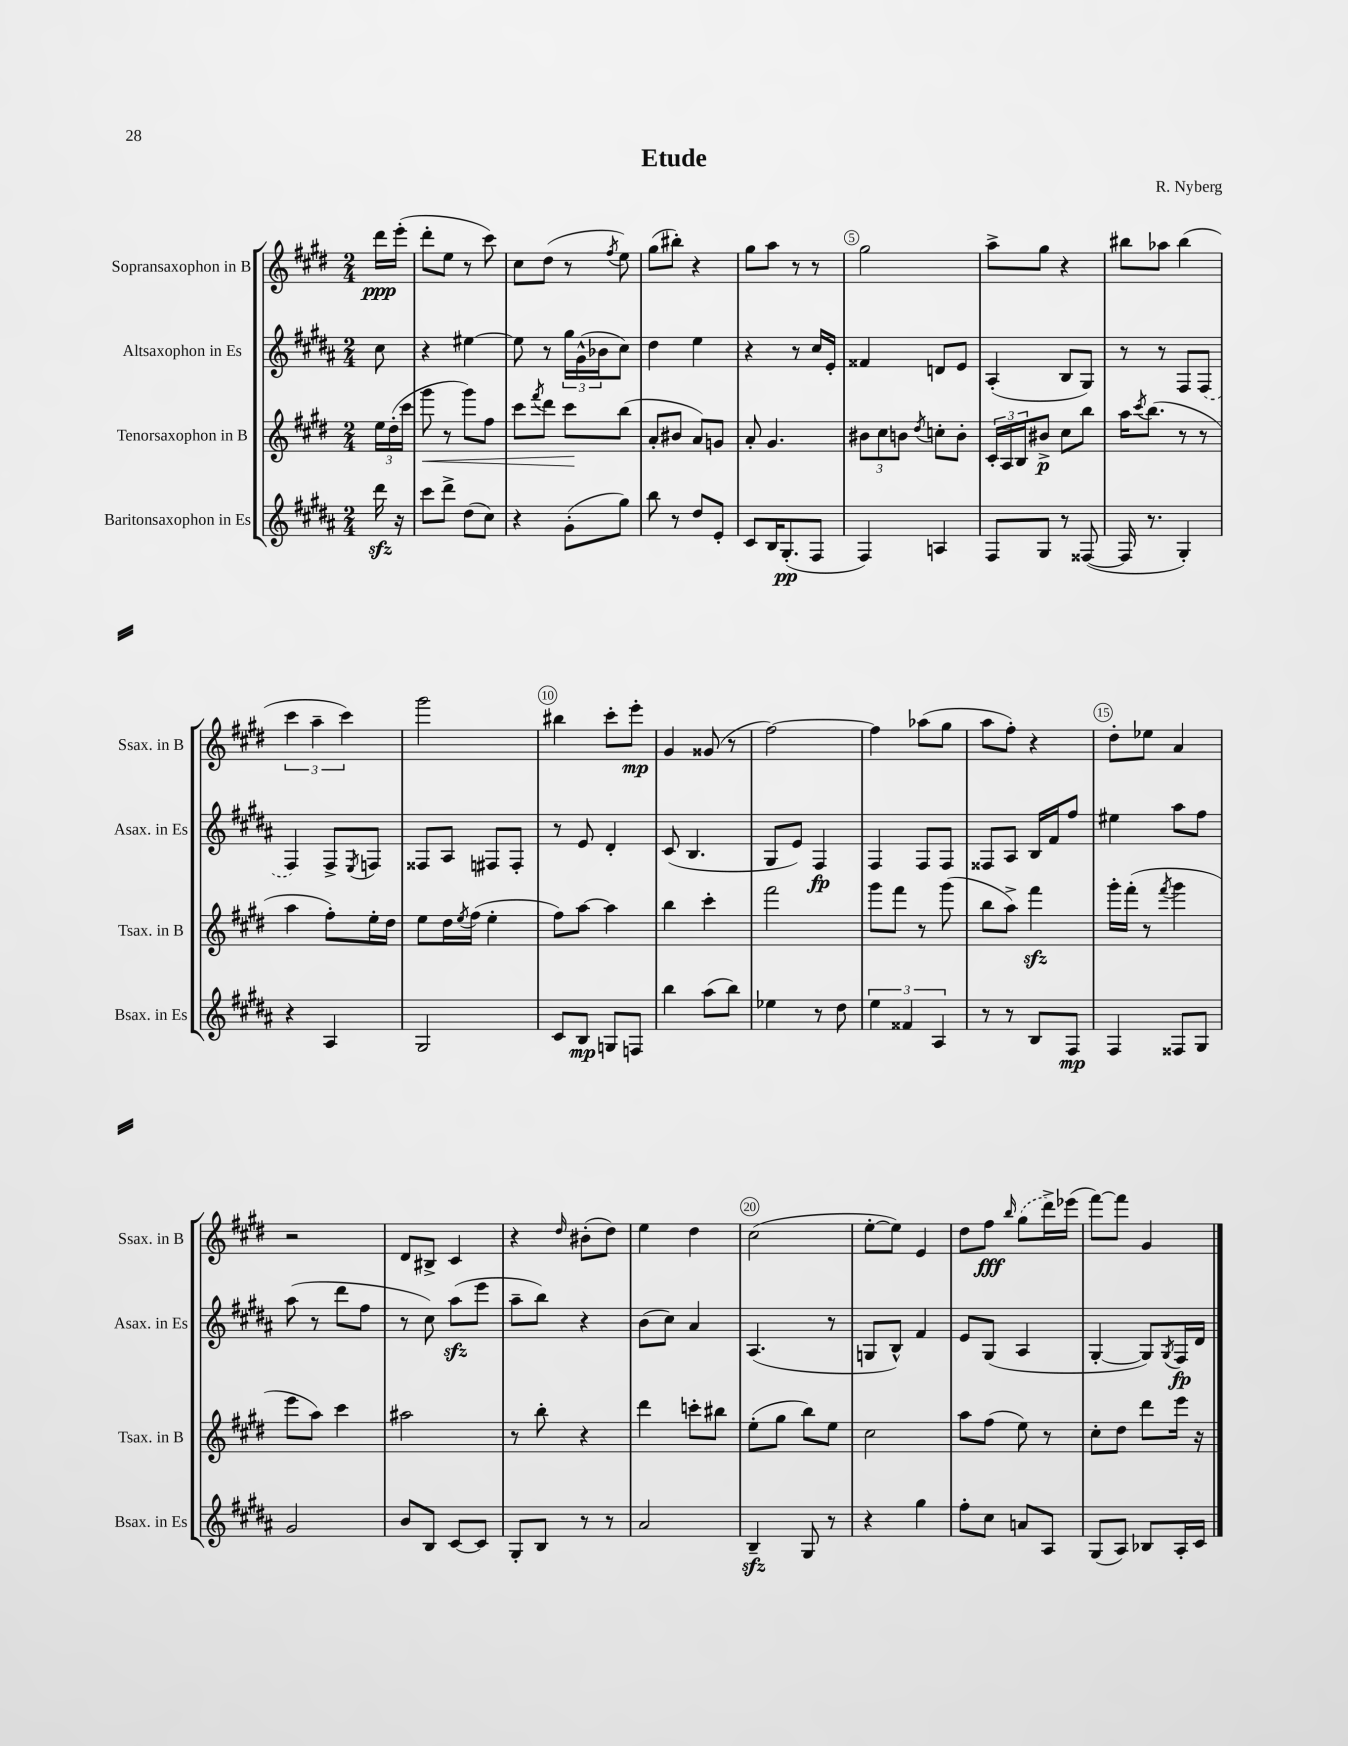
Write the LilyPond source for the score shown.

\header { title = "Etude" composer = "R. Nyberg" }
<<
\new StaffGroup <<
\new Staff = "s0" \with { instrumentName = "Sopransaxophon in B" shortInstrumentName = "Ssax. in B" } {
    \clef treble \key e \major \numericTimeSignature \time 2/4 \partial 8
    dis'''16\ppp e'''16-.( |
    dis'''8-. e''8 r8 cis'''8) |
    cis''8 dis''8( r8 \acciaccatura { fis''8 } e''8) |
    gis''8( bis''8-.) r4 |
    gis''8 a''8 r8 r8 |
    gis''2 |
    a''8-> gis''8 r4 |
    bis''8 aes''8 bis''4( |
    \tuplet 3/2 { cis'''4 a''4-- cis'''4) } |
    gis'''2 |
    bis''4 cis'''8-. e'''8-.\mp |
    gis'4 gisis'8( r8 |
    fis''2~) |
    fis''4 aes''8( gis''8 |
    a''8 fis''8-.) r4 |
    dis''8-. ees''8 a'4 |
    r2 |
    dis'8 bis8-> cis'4 |
    r4 \grace { dis''16 } bis'8-.( dis''8) |
    e''4 dis''4 |
    cis''2( |
    e''8~-. e''8) e'4 |
    dis''8 fis''8\fff \grace { b''16 } \once \slurDashed gis''8( dis'''16->) ees'''16( |
    fis'''8~) fis'''8 gis'4 \bar "|." |
}
\new Staff = "s1" \with { instrumentName = "Altsaxophon in Es" shortInstrumentName = "Asax. in Es" } {
    \clef treble \key b \major \numericTimeSignature \time 2/4 \partial 8
    cis''8 |
    r4 eis''4~ |
    eis''8 r8 \tuplet 3/2 { gis''16 gis'16-^( bes'16 } cis''8) |
    dis''4 e''4 |
    r4 r8 cis''16 e'16-. |
    fisis'4 d'8 e'8 |
    ais4-.( b8 gis8) |
    r8 r8 fis8 \once \slurDashed fis8( |
    fis4) fis8-> \acciaccatura { e8 } f8 |
    fisis8 ais8 fis8 fis8-. |
    r8 e'8 dis'4-. |
    cis'8( b4. |
    gis8 e'8) fis4\fp |
    fis4 fis8 fis8 |
    fisis8 ais8 b16 fis'16 fis''8 |
    eis''4 ais''8 fis''8 |
    ais''8( r8 dis'''8 fis''8 |
    r8 cis''8) ais''8\sfz( e'''8 |
    ais''8-- b''8) r4 |
    b'8( cis''8) ais'4 |
    ais4.( r8 |
    g8 b8-^) fis'4 |
    e'8 gis8( ais4 |
    gis4~-. gis8) \acciaccatura { gis8 } fis16\fp dis'16 \bar "|." |
}
\new Staff = "s2" \with { instrumentName = "Tenorsaxophon in B" shortInstrumentName = "Tsax. in B" } {
    \clef treble \key e \major \numericTimeSignature \time 2/4 \partial 8
    \tuplet 3/2 { e''16 dis''16-.( cis'''16 } |
    gis'''8\< r8 gis'''8) fis''8 |
    cis'''8 \acciaccatura { fis'''8 } dis'''8 cis'''8\! b''8( |
    a'8-. bis'8 a'8) g'8 |
    a'8-. gis'4. |
    \tuplet 3/2 { bis'8 cis''8 b'8 } \acciaccatura { dis''8 } c''8-. b'8-. |
    \tuplet 3/2 { cis'16-. a16 b16 } bis'8->\p cis''8 b''8 |
    a''16 \acciaccatura { cis'''8 } b''8.( r8 r8 |
    a''4 fis''8-.) e''16-. dis''16 |
    e''8 dis''16 \acciaccatura { e''8 } fis''16( e''4-. |
    fis''8) a''8~ a''4 |
    b''4 cis'''4-. |
    fis'''2 |
    gis'''8 fis'''8 r8 gis'''8( |
    b''8 a''8->) fis'''4\sfz |
    gis'''16-. fis'''16-.( r8 \acciaccatura { fis'''8 } gis'''4 |
    e'''8 a''8) cis'''4 |
    ais''2 |
    r8 b''8-. r4 |
    dis'''4 c'''8-. bis''8 |
    e''8-.( gis''8 b''8) e''8 |
    cis''2 |
    a''8 fis''8( e''8) r8 |
    cis''8-. dis''8 dis'''8 e'''16 r16 \bar "|." |
}
\new Staff = "s3" \with { instrumentName = "Baritonsaxophon in Es" shortInstrumentName = "Bsax. in Es" } {
    \clef treble \key b \major \numericTimeSignature \time 2/4 \partial 8
    dis'''16\sfz r16 |
    cis'''8 dis'''8-> dis''8( cis''8) |
    r4 gis'8-.( gis''8) |
    b''8 r8 dis''8 e'8-. |
    cis'8 b16 gis8.-.\pp( fis8 |
    fis4) a4 |
    fis8 gis8 r8 fisis8~( |
    fisis16 r8. gis4-.) |
    r4 ais4 |
    gis2 |
    cis'8 b8\mp g8 f8 |
    b''4 ais''8( b''8) |
    ees''4 r8 dis''8 |
    \tuplet 3/2 { e''4 fisis'4 ais4 } |
    r8 r8 b8 fis8\mp |
    fis4 fisis8 gis8 |
    gis'2 |
    b'8 b8 cis'8~ cis'8 |
    gis8-. b8 r8 r8 |
    ais'2 |
    b4--\sfz gis8 r8 |
    r4 gis''4 |
    fis''8-. cis''8 a'8 ais8 |
    gis8( ais8) bes8 ais16-. cis'16 \bar "|." |
}
>>
>>
\layout { \context { \Score \override BarNumber.break-visibility = ##(#f #t #t) barNumberVisibility = #(every-nth-bar-number-visible 5) \override BarNumber.stencil = #(make-stencil-circler 0.1 0.3 ly:text-interface::print) } }
